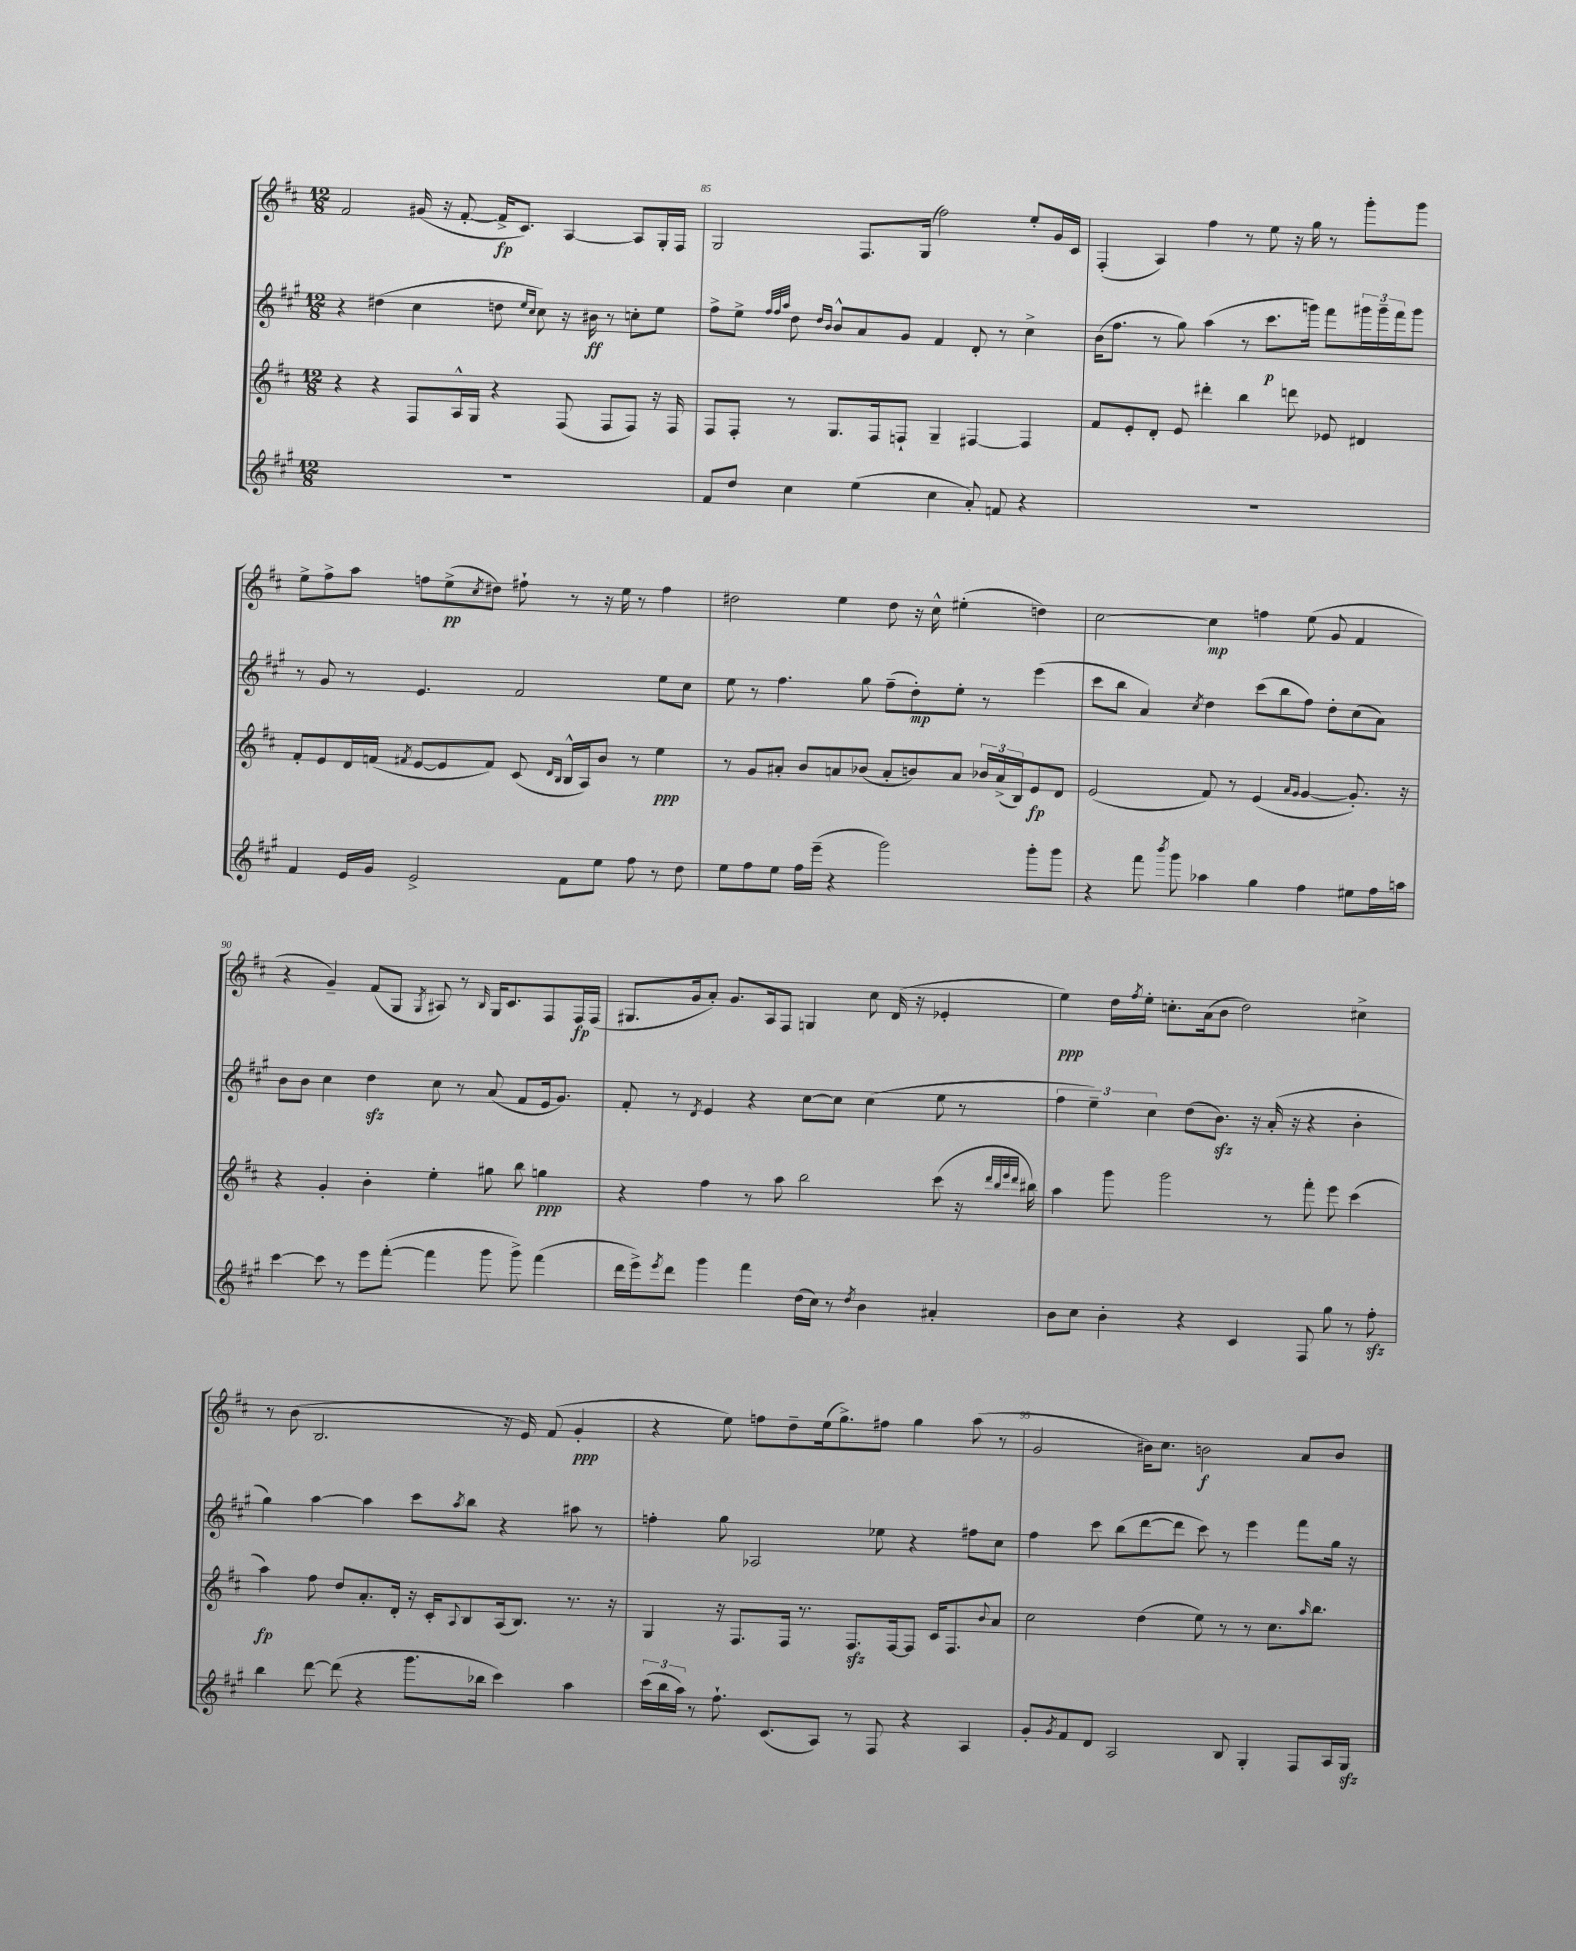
<<
\new StaffGroup <<
\new Staff = "s0" {
    \clef treble \key d \major \numericTimeSignature \time 12/8
    fis'2 gis'16( r16 fis'8~-. fis'16->\fp cis'8.) a4~ a8 g16-. fis16 |
    g2 fis8. g16( fis''2) e''8-. g'16 cis'16 |
    fis4-.( a4) fis''4 r8 e''8 r16 g''16 r8 g'''8-. g'''8 |
    e''8-> fis''8-> a''8 f''8 e''8->\pp( \acciaccatura { cis''8 } dis''8) fis''8-! r8 r16 e''16 r8 fis''4 |
    dis''2 e''4 dis''8 r16 cis''16-^ eis''4-.( d''4) |
    cis''2~ cis''4\mp f''4 e''8( g'8 fis'4 |
    r4 g'4--) fis'8( g8 \acciaccatura { g8 } ais8) r8 \grace { b16 } g16 cis'8. fis8 fis16\fp fis16( |
    gis8. g'16 a'8-.) g'8. a16 fis8 g4 cis''8 d'16( r16 ees'4-. |
    e''4\ppp) d''16 \acciaccatura { fis''8 } e''16-. c''8.-. a'16( b'8 d''2) cis''4-> |
    r8 b'8( b2. r16 e'16) fis'8( g'4-.\ppp |
    r4 e''8) f''8 d''8-- e''16( g''8.->) fis''8 g''4 a''8( r8 |
    g'2 bis'16) cis''8. b'2\f a'8 b'8 \bar "|." |
}
\new Staff = "s1" {
    \clef treble \key a \major \numericTimeSignature \time 12/8
    r4 dis''4( cis''4 d''8 \grace { e''16 cis''16 } cis''8) r16 bis'16\ff r8 c''8-. e''8 |
    fis''8-> e''8-> \grace { fis''32 fis''32 a''32 } d''8 \grace { d''16 b'16 } b'8-^ a'8 gis'8 fis'4 d'8-. r8 cis''4-> |
    b'16( fis''8. r8 gis''8) a''4( r8 cis'''8.\p g'''16) fis'''8 \tuplet 3/2 { gis'''16 gis'''16-- fis'''16 } gis'''8 |
    r8 gis'8 r8 e'4. fis'2 e''8 cis''8 |
    e''8 r8 fis''4. gis''8 fis''8--( d''8-.\mp) e''8-. r8 e'''4( |
    cis'''8 b''8 a'4) \acciaccatura { cis''8 } d''4 cis'''8( b''8 fis''8) d''8-. cis''8( a'8) |
    b'8 b'8 cis''4 d''4\sfz cis''8 r8 a'8( fis'8 e'16 gis'8.) |
    fis'8-. r8 \acciaccatura { d'8 } e'4 r4 cis''8~ cis''8 cis''4( e''8 r8 |
    \tuplet 3/2 { fis''4 e''4--) cis''4 } d''8( b'8.\sfz) r16 a'16-.( r16 r4 b'4-. |
    gis''4) a''4~ a''4 cis'''8 \acciaccatura { a''8 } b''8 r4 ais''8 r8 |
    f''4-. gis''8 aes2 ees''8 r4 fis''8 cis''8 |
    fis''4 cis'''8 b''8( d'''8~ d'''8 cis'''8) r8 e'''4 fis'''8 gis''16 r16 \bar "|." |
}
\new Staff = "s2" {
    \clef treble \key d \major \numericTimeSignature \time 12/8
    r4 r4 fis8 a16-^ g16 r4 fis8( fis8 fis8) r16 fis16 |
    fis8 fis8-. r8 g8. fis16 f8-! g4-- fis4~ fis4 |
    fis'8 e'8-. d'8-. e'8 dis'''4-. b''4 d'''8 ees'8 dis'4 |
    fis'8-. e'8 d'16 f'16( \acciaccatura { fis'8 } e'8~ e'8 fis'8) cis'8( \grace { d'16 b16 } b16-^ a16) b'8 r8 e''4\ppp |
    r8 g'8 ais'8-. b'8 a'8 bes'8( a'8-. b'8) a'8 \tuplet 3/2 { bes'16 a'16->( b16) } e'8\fp d'8 |
    e'2( fis'8) r8 e'4( \grace { a'16 g'16 } g'4~ g'8.-.) r16 |
    r4 g'4-. b'4-. e''4-. gis''8 b''8 g''4\ppp |
    r4 fis''4 r8 a''8 b''2 cis'''8( r16 \grace { d'''32 b''32 e'''32 d'''32 } bis''16) |
    a''4 g'''8 g'''2 r8 fis'''8-. e'''8 cis'''4( |
    a''4\fp) fis''8 d''8 a'8.-. d'16-. r16 cis'16-. \appoggiatura { a8 } b8 a16( b8.) r8. r16 |
    g4 r16 fis8. fis16 r8. fis8.\sfz fis16~ fis8 cis'16 fis8. \appoggiatura { b'8 } a'8 |
    cis''2 d''4( e''8) r8 r8 cis''8. \grace { a''16 } b''8. \bar "|." |
}
\new Staff = "s3" {
    \clef treble \key a \major \numericTimeSignature \time 12/8
    R1. |
    fis'8 d''8 cis''4 e''4( cis''4 a'8-.) f'8 r4 |
    R1. |
    fis'4 e'16 gis'16 e'2-> fis'8 e''8 fis''8 r8 d''8 |
    e''8 fis''8 e''8 fis''16 e'''16--( r4 gis'''2) gis'''8-. gis'''8 |
    r4 fis'''8 \acciaccatura { b'''8 } gis'''8 aes''4 gis''4 fis''4 eis''8 fis''16 a''16 |
    cis'''4~ cis'''8 r8 e'''8 fis'''8~-.( fis'''4 gis'''8 gis'''8->) fis'''4( |
    d'''16 e'''16->) \acciaccatura { e'''8 } d'''8 gis'''4 fis'''4 d''16( cis''16) r8 \acciaccatura { d''8 } b'4 ais'4-. |
    b'8 cis''8 b'4-. r4 cis'4 fis8 gis''8 r8 fis''8-.\sfz |
    b''4 d'''8~ d'''8( r4 gis'''8. bes''16 cis'''4) a''4 |
    \tuplet 3/2 { cis'''16( b''16 a''16) } r8 fis''8.-! cis'8.( a8) r8 fis8 r4 a4 |
    gis'8-. \acciaccatura { gis'8 } fis'8 d'8 a2 b8 gis4-. fis8 a16 gis16\sfz \bar "|." |
}
>>
>>
\layout { \context { \Score currentBarNumber = #84 \override BarNumber.break-visibility = ##(#f #t #t) barNumberVisibility = #(every-nth-bar-number-visible 5) } }
